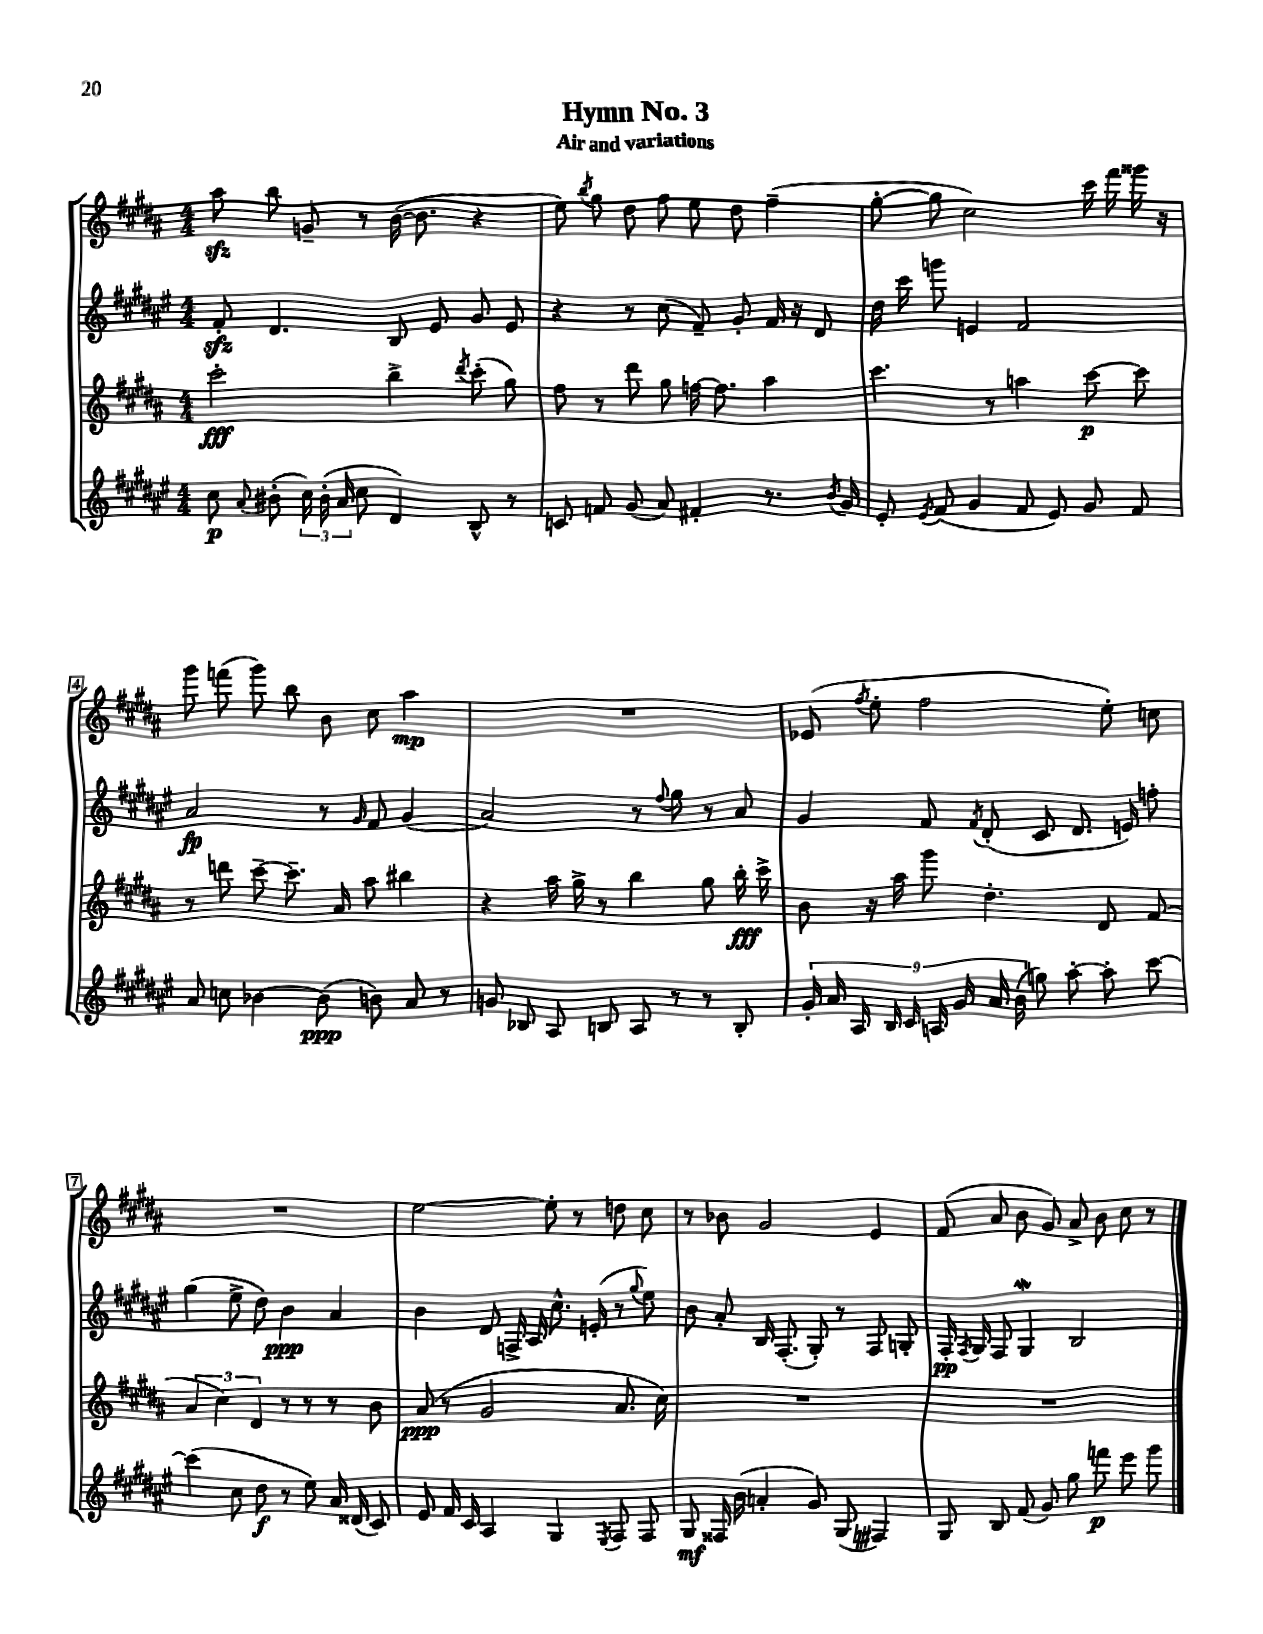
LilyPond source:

\header { title = "Hymn No. 3" subtitle = "Air and variations" }
<<
\new StaffGroup <<
\new Staff = "s0" {
    \clef treble \key b \major \numericTimeSignature \time 4/4
    \autoBeamOff ais''8\sfz b''8 g'8-- r8 b'16~( b'8. r4 |
    e''8) \acciaccatura { b''8 } gis''8 dis''8 fis''8 e''8 dis''8 fis''4--( |
    gis''8~-. gis''8 cis''2) cis'''16 fis'''16 gisis'''16 r16 |
    gis'''8 f'''8( gis'''8) b''8 b'8 cis''8 ais''4\mp |
    R1 |
    ees'8( \acciaccatura { fis''8 } e''8-. fis''2 e''8-.) c''8 |
    R1 |
    e''2~ e''8-. r8 d''8 cis''8 |
    r8 bes'8 gis'2 e'4 |
    fis'8( ais'8 b'8 gis'8) ais'8-> b'8 cis''8 r8 \bar "|." |
}
\new Staff = "s1" {
    \clef treble \key fis \major \numericTimeSignature \time 4/4
    \autoBeamOff fis'8-.\sfz dis'4. b8 eis'8 gis'8 eis'8 |
    r4 r8 cis''8( fis'8--) gis'8-. fis'16 r16 dis'8 |
    dis''16 cis'''16 g'''8 e'4 fis'2 |
    ais'2\fp r8 \grace { gis'16 } fis'8 gis'4( |
    ais'2) r8 \appoggiatura { fis''8 } gis''8 r8 ais'8 |
    gis'4 fis'8 \acciaccatura { fis'8 } dis'8-.( cis'8 dis'8. e'16) f''8-. |
    gis''4( eis''8-> dis''8) b'4\ppp ais'4 |
    b'4 dis'8 f16-> ais16 cis''8.-^ e'16-.( r8 \appoggiatura { gis''8 } eis''8) |
    b'8 ais'8-. b16 fis8.-.( gis8-.) r8 fis8 g8-. |
    fis16-.\pp \acciaccatura { fis8 } gis16 fis8 gis4\mordent b2 \bar "|." |
}
\new Staff = "s2" {
    \clef treble \key b \major \numericTimeSignature \time 4/4
    \autoBeamOff cis'''2-.\fff b''4-> \acciaccatura { dis'''8 } cis'''8-.( gis''8) |
    fis''8 r8 dis'''8 gis''8 f''16~ f''8. ais''4 |
    cis'''4. r8 a''4 cis'''8~\p cis'''8 |
    r8 d'''8 cis'''8~-- cis'''8.-- ais'16 ais''8 bis''4 |
    r4 ais''16 gis''16-> r8 b''4 gis''8 b''16-.\fff cis'''16-> |
    b'8 r16 ais''16 gis'''8 dis''4.-. dis'8 fis'8( |
    \tuplet 3/2 { ais'4 cis''4) dis'4 } r8 r8 r8 b'8 |
    ais'8\ppp( r8 gis'2 ais'8. cis''16) |
    R1 |
    R1 \bar "|." |
}
\new Staff = "s3" {
    \clef treble \key fis \major \numericTimeSignature \time 4/4
    \autoBeamOff cis''8\p \appoggiatura { ais'8 } bis'8-.( \tuplet 3/2 { cis''16) bis'16-.( ais'16 } cis''8 dis'4) b8-^ r8 |
    c'8 f'8 gis'8( ais'8) fis'4-. r8. \acciaccatura { b'8 } gis'16 |
    eis'8-. \acciaccatura { eis'8 } fis'8( gis'4 fis'8 eis'8) gis'8 fis'8 |
    ais'8 c''8 bes'4~ bes'8\ppp( b'8) ais'8 r8 |
    g'8 bes8 ais8 b8 ais8 r8 r8 b8-. |
    \tuplet 9/8 { gis'16-. ais'16 ais16 b16 cis'16 a16 gis'16 ais'16 b'16( } g''8) ais''8~-. ais''8-. cis'''8~ |
    cis'''4( cis''8 dis''8\f r8 eis''8) ais'16 disis'16( cis'8) |
    eis'8 fis'16 cis'16 ais4 gis4 \acciaccatura { eis8 } fis8 fis8 |
    gis8\mf fisis16 b'16( a'4-. gis'8) gis8( fis4) |
    gis8 b8 fis'8( gis'8) gis''8 f'''8\p eis'''8 gis'''8 \bar "|." |
}
>>
>>
\layout { \context { \Score \override BarNumber.stencil = #(make-stencil-boxer 0.1 0.3 ly:text-interface::print) } }
